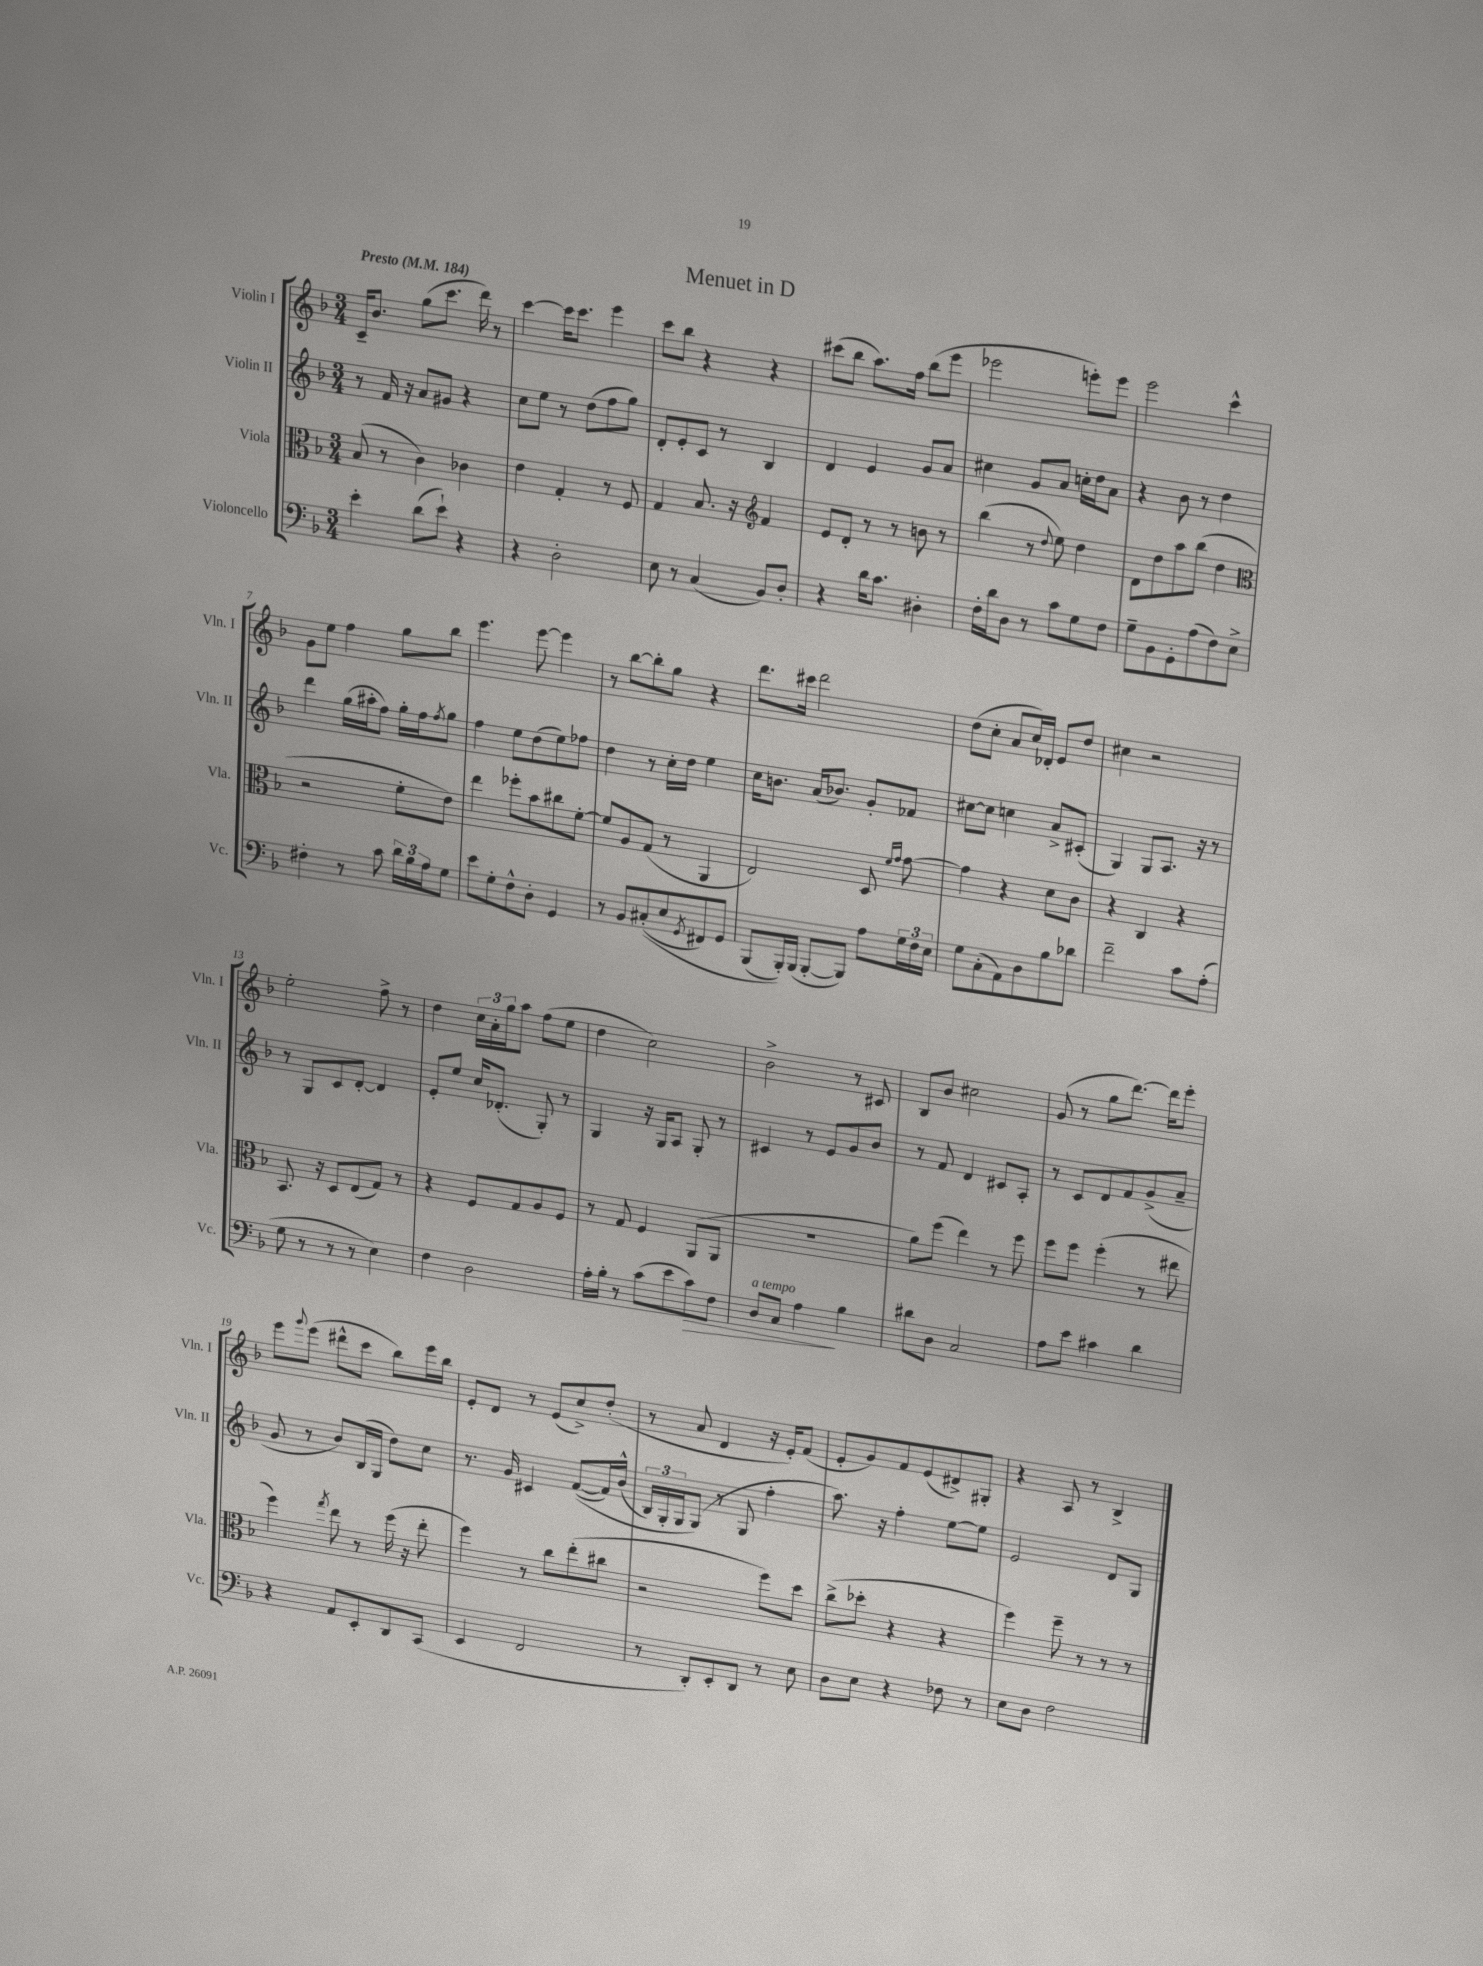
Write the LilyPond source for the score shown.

\header { title = "Menuet in D" }
<<
\new StaffGroup <<
\new Staff = "s0" \with { instrumentName = "Violin I" shortInstrumentName = "Vln. I" } {
    \clef treble \key f \major \numericTimeSignature \time 3/4 \tempo "Presto" 4 = 184
    c'16-- bes'8. g''8( c'''8. d'''16) r8 |
    c'''4~ c'''16 c'''8. e'''4 |
    c'''8 bes''8 r4 r4 |
    cis'''8( bes''8 a''8.) f''16 bes''8( e'''8 |
    ees'''2 e'''8-.) e'''8 |
    e'''2 c'''4-^ |
    g'8 e''8 f''4 g''8 bes''8 |
    e'''4. e'''8~ e'''4 |
    r8 bes''8~ bes''8-. g''8 r4 |
    d'''8. cis'''16 d'''2 |
    d''8( c''8-. a'8 c''16) des'16-. e'8 d''8 |
    cis''4 r2 |
    e''2-. f''8-> r8 |
    d''4 \tuplet 3/2 { c''16 a'16-. g''16 } a''8 f''8( e''8 |
    d''4 c''2) |
    bes'2-> r8 cis'8 |
    bes8 bes'8 cis''2 |
    g'8( r8 g''8 d'''8.~) d'''16 e'''8-. |
    e'''8 \appoggiatura { g'''8 } e'''8( dis'''8-^ c'''8 bes''8) e'''16 bes''16 |
    e'8-. d'8 r8 e'8( c''8->) d''8-.( |
    r8 a'8 d'4 r16 e'16-.) f'8( |
    e'8-. g'8) f'8 e'8( dis'8->) gis8-. |
    r4 a8 r8 bes4-> \bar "|." |
}
\new Staff = "s1" \with { instrumentName = "Violin II" shortInstrumentName = "Vln. II" } {
    \clef treble \key f \major \numericTimeSignature \time 3/4
    r8 f'16 r16 a'8 gis'8 r4 |
    c''8 e''8 r8 d''8( f''8 g''8) |
    d'8-. e'8-. c'8 r8 bes4 |
    d'4 e'4 g'8 a'8 |
    cis''4 g'8 a'8 c''16-. d''16 a'8 |
    r4 bes'8 r8 d''4 |
    d'''4 g''16( ais''16-. f''8) g''16-. f''16 \acciaccatura { f''8 } g''8 |
    f''4 e''8 d''8( e''8) fes''8 |
    d''4 r8 c''16-. d''16 e''4 |
    c''16 b'8. a'16( bes'8.) g'8-. fes'8 |
    cis''8~ cis''8 c''4 a'8-> cis'8-.( |
    g4) g8 a8. r16 r8 |
    r8 g8 c'8 d'8~-. d'4 |
    e'8-. e''8 c''16 des'8.-.( g8-.) r8 |
    g4 r16 g16 a8 g8-. r8 |
    cis'4 r8 e'8 g'8 bes'8 |
    r8 f'8 d'4 cis'8 a8-. |
    r8 c'8 d'8 f'8 g'8->( a'8-- |
    g'8 r8 bes'8) bes16( g16 d''8) c''8 |
    r8. g'16 cis'4 f'8~(\( f'16) bes'16-^( |
    \tuplet 3/2 { bes16) g16-. g16 } g8(\) r8 g8 f''4-. |
    a''8.) r16 f''4-. e''8~ e''8 |
    e'2 d'8 g8 \bar "|." |
}
\new Staff = "s2" \with { instrumentName = "Viola" shortInstrumentName = "Vla." } {
    \clef alto \key f \major \numericTimeSignature \time 3/4
    bes8( r8 c'4) ces'4 |
    e'4 g4-. r8 f8 |
    g4 bes8. r16 \clef treble f'4 |
    e'8 d'8-. r8 r8 b'8 r8 |
    bes''4( r8 \appoggiatura { d''8 } e''8) d''4 |
    d'8 d''8 a''8 bes''8( d''4 |
    \clef alto r2 f'8-. e'8) |
    e''4 fes''8-. bes'8 cis''8 f'8~-. |
    f'8 a8 g8( r8 a,4 |
    e2) d8 \grace { f'16 g'16 } g'8~ |
    g'4 r4 d'8 c'8 |
    r4 c4 r4 |
    bes,8. r16 d8 e8( g8) r8 |
    r4 f8 g8 a8 f8 |
    r8 g8 f4 a,8( a,8 |
    R2. |
    a'8) f''8( e''4) r8 f''8 |
    f''8 f''8 f''4-.( r8 eis''8 |
    f''4) \acciaccatura { g''8 } e''8 r8 f''16( r16 e''8-. |
    f''4) r8 c''8 e''8-.( cis''8 |
    r2 f''8) d''8 |
    c''8->( des''8-. r4 r4 |
    f''4) f''8-- r8 r8 r8 \bar "|." |
}
\new Staff = "s3" \with { instrumentName = "Violoncello" shortInstrumentName = "Vc." } {
    \clef bass \key f \major \numericTimeSignature \time 3/4
    e'4-. d'8( e'8-!) r4 |
    r4 d2-. |
    e8 r8 c4( bes,8) d8-. |
    r4 d'16 c'8. dis4-. |
    f16-. d'16 d8 r8 c'8 g8 f8 |
    g8-- bes,8 g,8-. a8( f8) e8-> |
    fis4-. r8 c'8 \tuplet 3/2 { d'16 bes16 a16 } g8 |
    e'8 g8-. f8-^ d8-. g,4 |
    r8 bes,8 cis8-.(\( e8 \acciaccatura { g,8 } fis,8) g,8 |
    bes,,8( bes,,16-.)\) bes,,16( bes,,8~-. bes,,8) a8 \tuplet 3/2 { g16 f16 e16 } |
    g8 c8-.( a,8) d8 bes8 des'8 |
    f'2-- c'8 a8-.( |
    g8 r8 r8 r8 e4) |
    f4 d2 |
    a16-. bes16-. r8 c'8( e'8 c'8\>) f8 |
    d8^\markup { \italic "a tempo" } c8 a4\! bes4 |
    dis'8 d8 c2 |
    a8 e'8 cis'4 d'4 |
    r4 a,8 e,8-. d,8 c,8( |
    e,4 f,2 |
    r8 d,8-.) e,8-. d,8 r8 e8 |
    d8 e8 r4 fes8 r8 |
    e8 d8 f2 \bar "|." |
}
>>
>>
